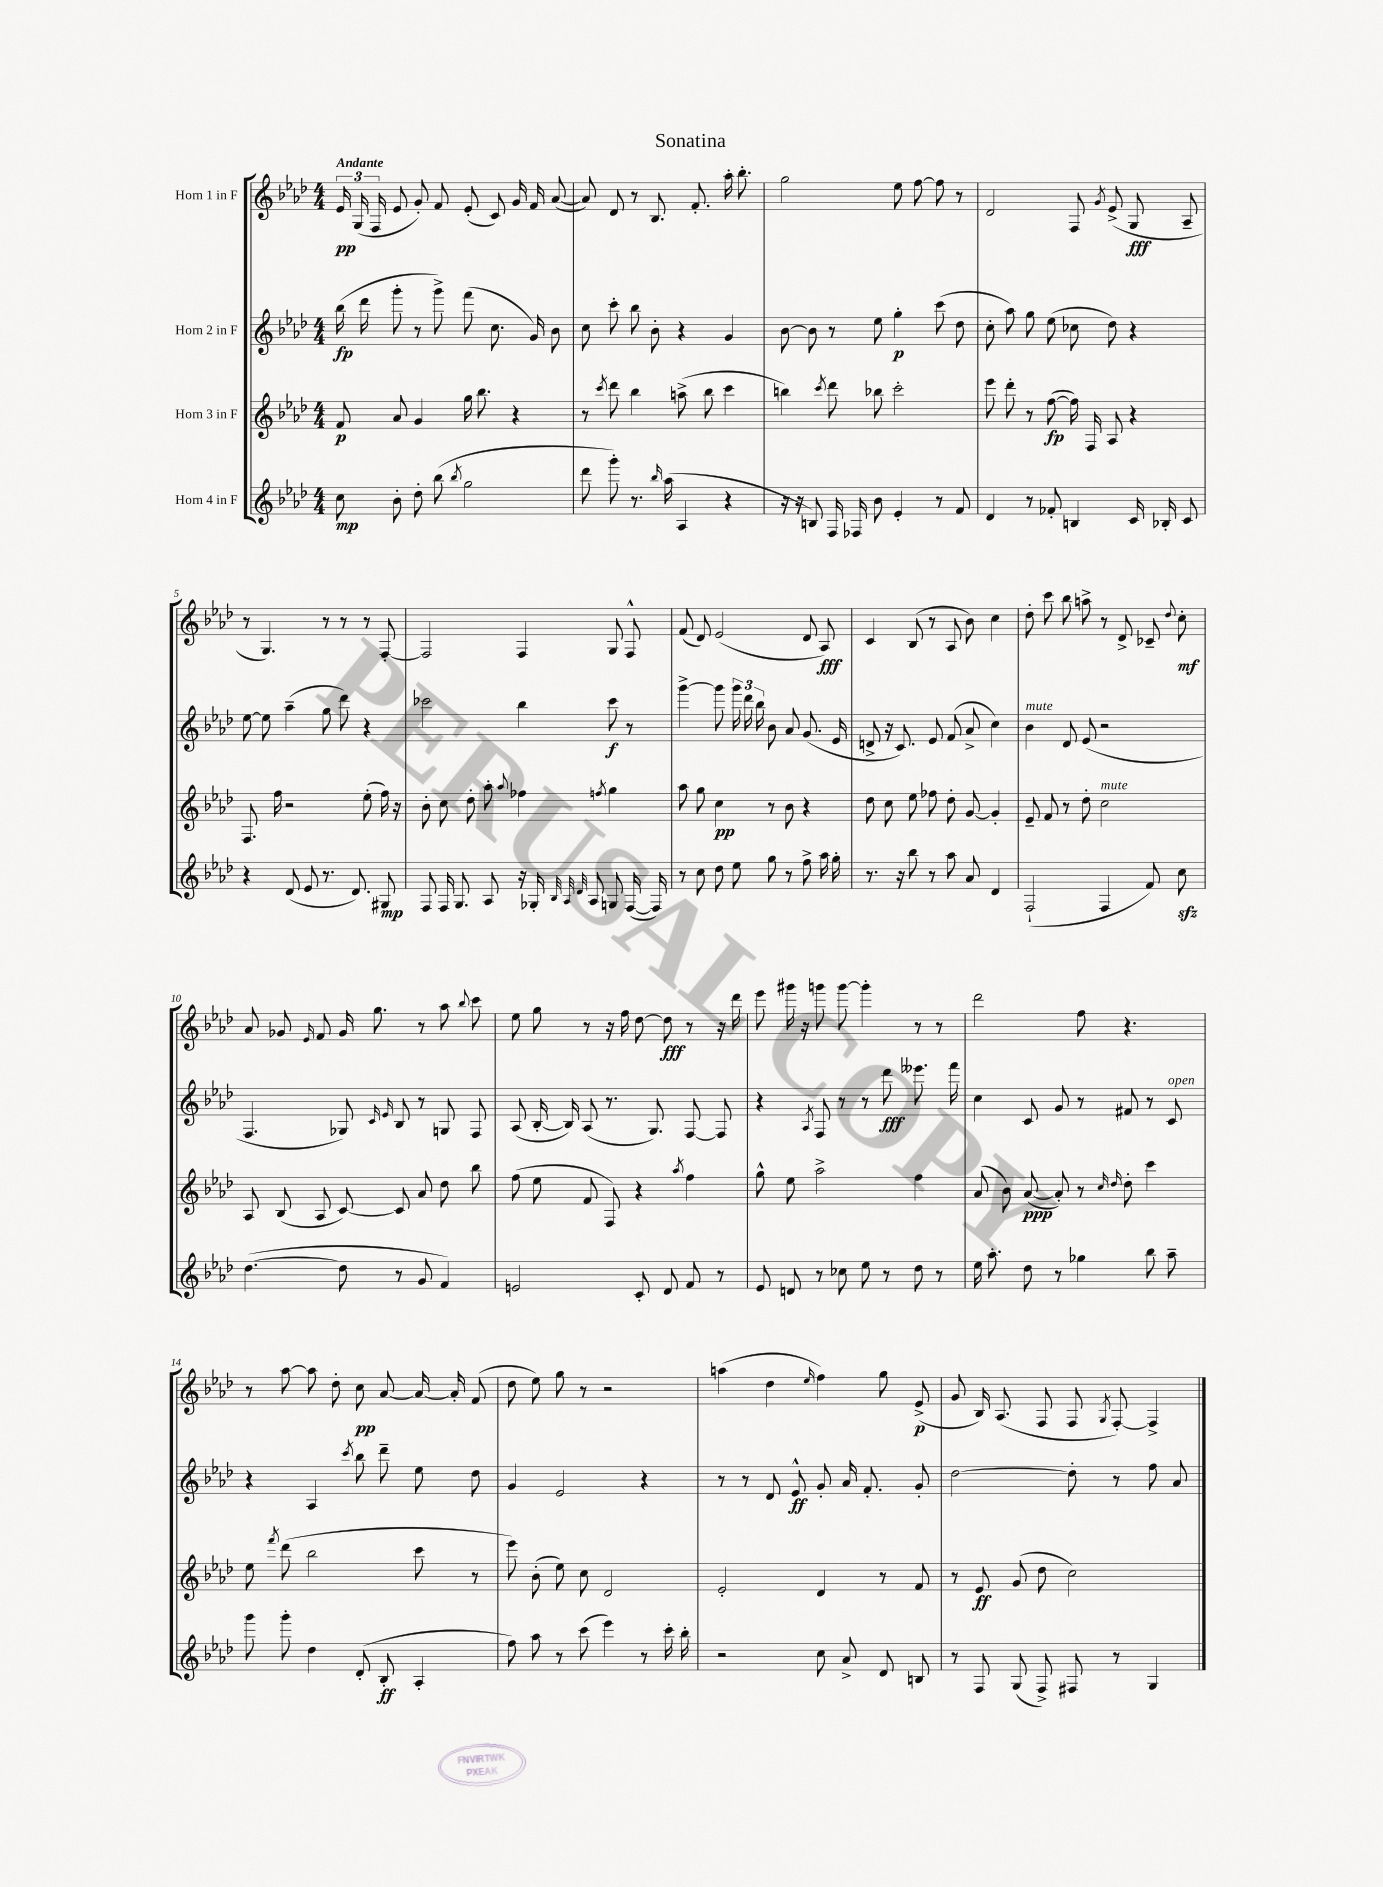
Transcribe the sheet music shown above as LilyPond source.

\header { title = "Sonatina" }
<<
\new StaffGroup <<
\new Staff = "s0" \with { instrumentName = "Horn 1 in F" } {
    \clef treble \key aes \major \numericTimeSignature \time 4/4 \tempo "Andante"
    \autoBeamOff \tuplet 3/2 { ees'16\pp g16( f16 } ees'8 g'8-.) f'8 ees'8-.( c'8) g'16 f'16 aes'8~( |
    aes'8) des'8 r8 bes8. f'8.-. aes''16-. bes''8.-. |
    g''2 ees''8 f''8~ f''8 r8 |
    des'2 f8 \acciaccatura { g'8 } ees'8->( g8\fff aes8-- |
    r8 g4.) r8 r8 r8 f8~-. |
    f2 f4 g8 f8-^ |
    f'8( des'8) ees'2( des'8 aes8\fff) |
    c'4 bes8( r8 aes8 bes'8) c''4 |
    des''8-. c'''8 bes''8 a''8-> r8 des'8-> ces'8-- \appoggiatura { des''8 } c''8-.\mf |
    aes'8 ges'8 \grace { ees'16 } f'8 ges'16 g''8. r8 aes''8 \appoggiatura { bes''8 } c'''8 |
    ees''8 g''8 r8 r16 f''16 des''8~ des''8\fff r8 r16 des'''16 |
    ees'''8 gis'''16 r16 g'''8 g'''8~ g'''4-. r8 r8 |
    des'''2 f''8 r4. |
    r8 aes''8~ aes''8 des''8-. c''8\pp aes'8~ aes'16~ aes'16-. f'8( |
    des''8 ees''8) g''8 r8 r2 |
    a''4( des''4 \grace { ees''16 } f''4) g''8 ees'8->\p( |
    g'8 bes16) aes8.( f8 f8 \acciaccatura { g8 } f8~-.) f4-> \bar "|." |
}
\new Staff = "s1" \with { instrumentName = "Horn 2 in F" } {
    \clef treble \key aes \major \numericTimeSignature \time 4/4
    \autoBeamOff bes''16\fp( des'''16 g'''8-. r8 g'''8->) f'''8( c''8. g'16) bes'8 |
    c''8 c'''8-. bes''8 bes'8-. r4 g'4 |
    bes'8~ bes'8 r8 ees''8 g''4-.\p c'''8( des''8 |
    c''8-. aes''8) g''8 ees''8( ces''8 des''8) r4 |
    ees''8~ ees''8 aes''4--( g''8 des'''8) r4 |
    ces'''2 bes''4 ces'''8\f r8 |
    g'''4~-> g'''8 \tuplet 3/2 { g'''16 des'''16 bes''16 } bes'8 aes'8 g'8.( ees'16 |
    d'8-> r16 c'8.) ees'8 f'8( aes'8-> c''4) |
    bes'4^\markup { \italic "mute" } des'8 ees'8( r2 |
    f4. ges8) \grace { c'16 ees'16 } bes8 r8 g8 f8 |
    aes8( bes16~-. bes16) aes8( r8. g8.) f8~ f8 |
    r4 \acciaccatura { aes8 } f8 r8 r8 des'''8\fff eeses'''8. f'''16 |
    c''4 c'8 g'8 r8 fis'8 r8 c'8^\markup { \italic "open" } |
    r4 aes4 \acciaccatura { c'''8 } bes''8 des'''8-- ees''8 des''8 |
    g'4 ees'2 r4 |
    r8 r8 des'8 ees'8-^\ff g'8-. aes'16 f'8.-. g'8-. |
    des''2~ des''8-. r8 f''8 aes'8 \bar "|." |
}
\new Staff = "s2" \with { instrumentName = "Horn 3 in F" } {
    \clef treble \key aes \major \numericTimeSignature \time 4/4
    \autoBeamOff f'8\p aes'8 g'4 g''16 bes''8. r4 |
    r8 \acciaccatura { c'''8 } des'''8 bes''4 a''8->( bes''8 c'''4 |
    b''4) \acciaccatura { c'''8 } des'''8 bes''8 c'''2-. |
    ees'''8 des'''8-. r8 f''8~\fp( f''16) f16 aes8 r4 |
    f8. f''16 r2 ees''8-.( f''16) r16 |
    bes'8-. c''8 des''8-. aes''8-. \appoggiatura { aes''8 } fes''4 \acciaccatura { f''8 } g''4 |
    aes''8 g''8 c''4\pp r8 bes'8 r4 |
    des''8 c''8 ees''8 fes''8 des''8-. g'8~ g'4-. |
    ees'8-- f'8 r8 des''8-. c''2^\markup { \italic "mute" } |
    aes8 bes8( aes8 c'8~) c'8 aes'8 des''8 bes''8 |
    f''8( ees''8 f'8 f8) r4 \acciaccatura { aes''8 } f''4 |
    g''8-^ ees''8 aes''2-> f''4 |
    aes'8( bes'8) aes'8~\ppp( aes'8-.) r8 \grace { c''16 des''16 } des''8-. c'''4 |
    ees''8 \acciaccatura { f'''8 } des'''8( bes''2 c'''8 r8 |
    ees'''8) bes'8-.( ees''8) c''8 des'2 |
    ees'2-. des'4 r8 f'8 |
    r8 ees'8\ff g'8( des''8 c''2) \bar "|." |
}
\new Staff = "s3" \with { instrumentName = "Horn 4 in F" } {
    \clef treble \key aes \major \numericTimeSignature \time 4/4
    \autoBeamOff c''8\mp bes'8-. des''8-. bes''8( \acciaccatura { bes''8 } g''2 |
    des'''8 g'''8-.) r8. \grace { bes''16 } aes''16( aes4 r4 |
    r16 r16 b8) f16 fes16 bes'8 ees'4-. r8 f'8 |
    des'4 r8 fes'8-. b4 c'16 bes16-. c'8 |
    r4 des'8( ees'8 r8. des'8.) gis8\mp |
    f8 f16 g8. aes8 r16 ges16-. \grace { bes32 aes32 des'32 } aes8 g8 f16~( f16) |
    r8 c''8 des''8 ees''8 g''8 r8 f''8-> aes''16 g''16-. |
    r8. r16 bes''8 r8 aes''8 aes'8 des'4 |
    f2-!( f4 f'8) c''8\sfz |
    des''4.~( des''8 r8 g'8 f'4) |
    e'2 c'8-. des'8 f'8 r8 |
    ees'8 d'8 r8 ces''8 ees''8 r8 des''8 r8 |
    ees''16 aes''8.-. des''8 r8 ges''4 bes''8 aes''8-- |
    g'''8 g'''8-. des''4 des'8-.( bes8-.\ff aes4-. |
    f''8) aes''8 r8 c'''8( ees'''4) r8 c'''16-. bes''16-. |
    r2 c''8 aes'8-> des'8 b8 |
    r8 f8 g8( f8->) fis8 r8 g4 \bar "|." |
}
>>
>>
